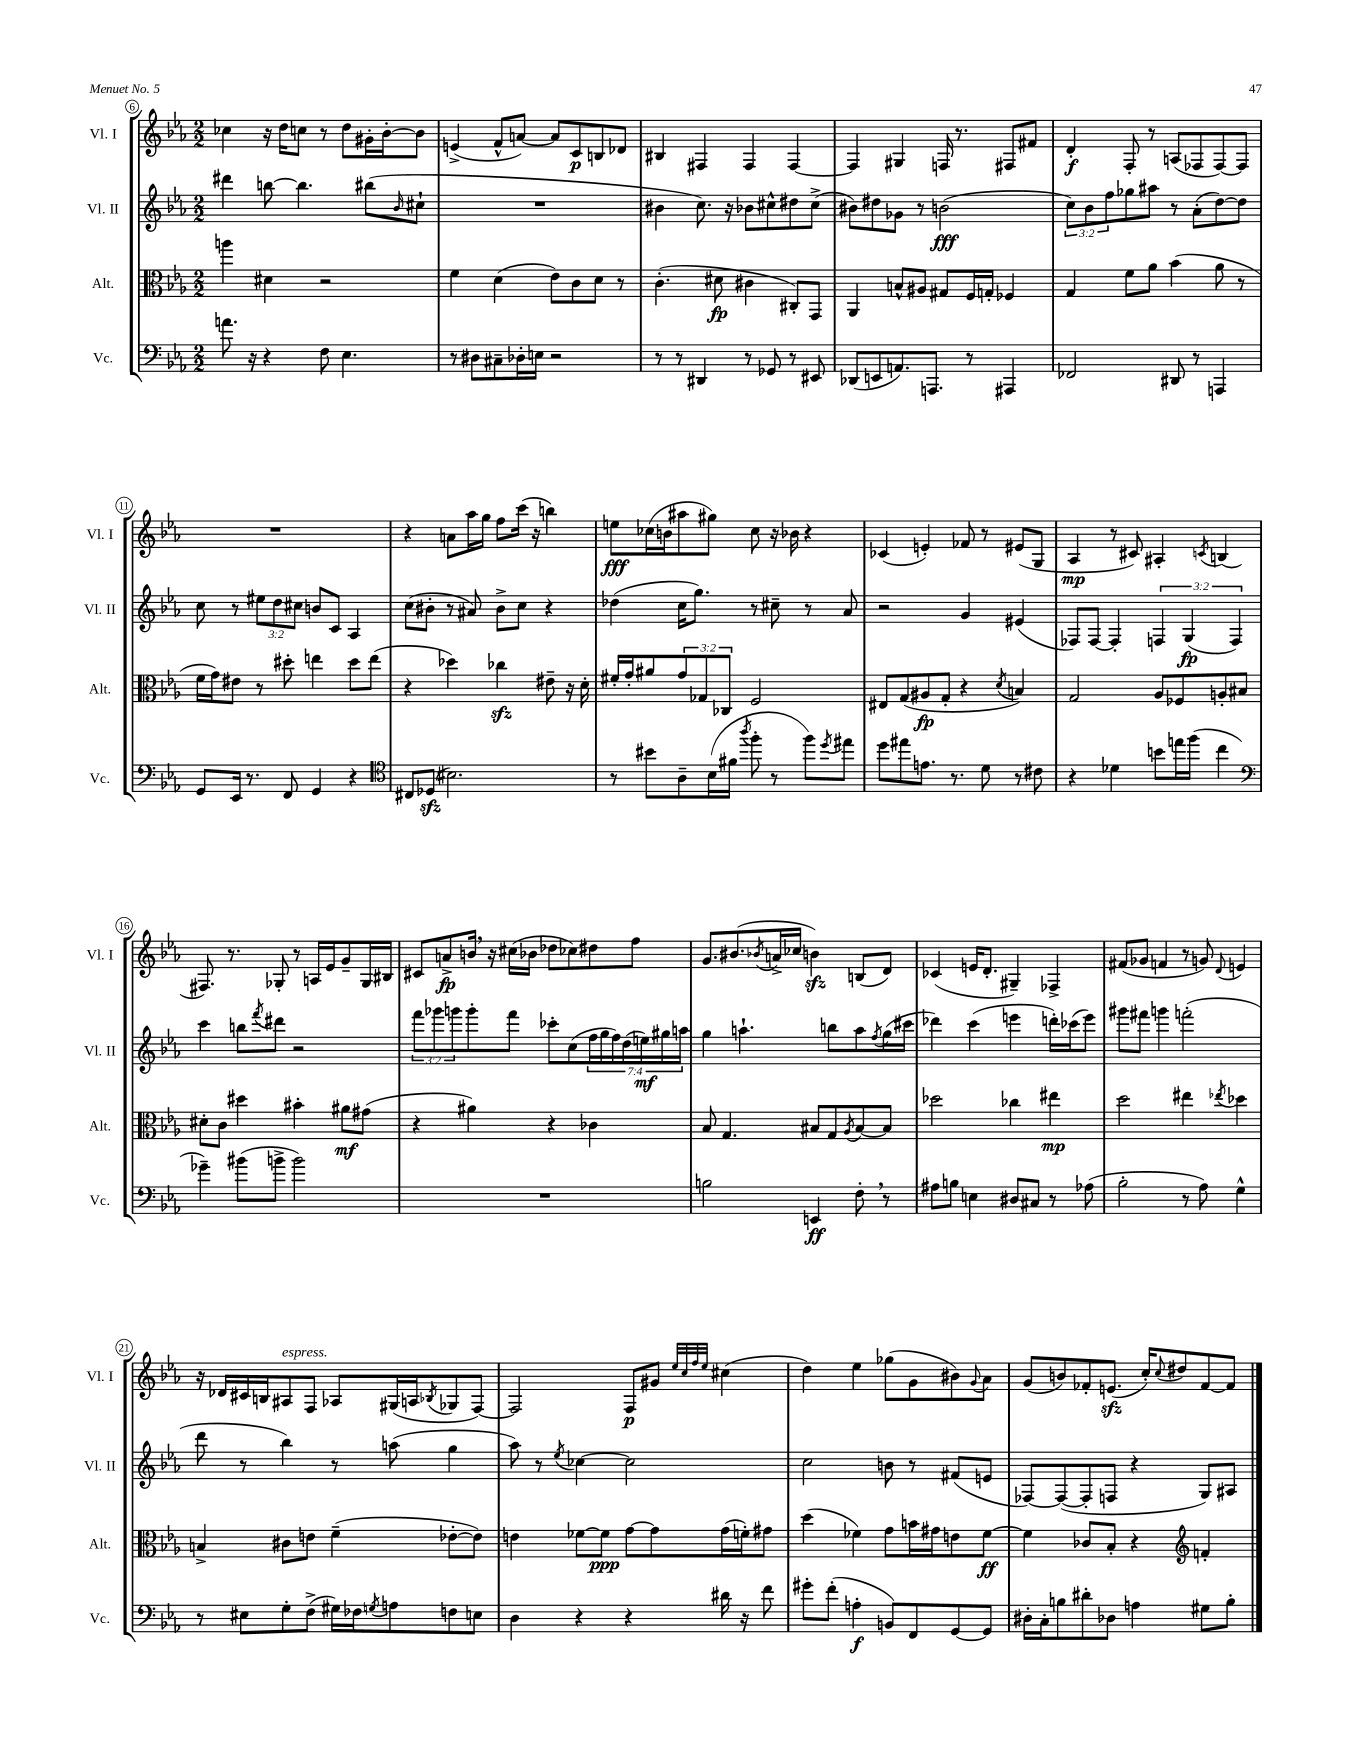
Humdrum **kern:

**kern	**kern	**kern	**kern
*staff4	*staff3	*staff2	*staff1
*clefF4	*clefC3	*clefG2	*clefG2
*k[b-e-a-]	*k[b-e-a-]	*k[b-e-a-]	*k[b-e-a-]
*M2/2	*M2/2	*M2/2	*M2/2
8.a\	4aa\	4ddd#\	4cc-\
16r	.	.	.
4r	4d#\	[8bb\	16r
.	.	.	16dd\LK
.	.	4.bb\]	8cc\J
8F\	2r	.	8r
4.E-\	.	.	8dd\L
.	.	(8bb#\L	16g#'\L
.	.	.	[16b-'\J
.	.	16qqb-/	.
.	.	8cc#`\J	8b-\]J
=	=	=	=
8r	4f\	1r	(4e^/
8D#\L	.	.	.
8C#~\	(4d\	.	8f^^/L
16D-'\L	.	.	[8a/J)
16E\JJ	.	.	.
2r	8e-\L)	.	8a/]L
.	8c\	.	8c/
.	8d\J	.	8B/
.	8r	.	8d-/J
=	=	=	=
8r	(4.c'\	4b#\	4B#/
8r	.	.	.
4DD#/	.	8.cc\)	4F#/
.	8d#\	.	.
.	.	16r	.
8r	4c#\	8b-\L	4F#/
8GG-/	.	8cc#^^\	.
8r	8C#'/L)	8dd#\	[4F#/
8EE#/	8GG/J	(8cc#^\J	.
=	=	=	=
(8DD-/L	4AA-/	8b#\L)	4F#/]
8EE/	.	8dd#\	.
8.AA/)	8B^^/L	8g-\J	4G#/
.	8A#/J	8r	.
8.AAA/J	.	.	.
.	8G#/L	(2b\	16F/
.	.	.	8.r
8r	16F/L	.	.
.	16G'/JJ	.	.
4AAA#/	4F-/	.	8F#/L
.	.	.	8f#/J
=	=	=	=
2FF-/	4G/	12cc\L)	4d'/
.	.	12b-\	.
.	.	12ff\	.
.	8f\L	8gg-\	8F'/
.	8a-\J	8aa#\J	8r
8DD#/	(4b-\	8r	(8A/L
8r	.	(8a-'\L	8F-/
4AAA/	8a-\	[8dd\)	[8F-/)
.	8r	8dd\]J	8F-/]J
=	=	=	=
8GG/L	16f\LL	8cc\	1r
.	16g\J)	.	.
16EE-/Jk	8e#\J	8r	.
8.r	.	.	.
.	8r	12ee#\L	.
.	.	12dd\	.
8FF/	8dd#'\	.	.
.	.	12cc#\J	.
4GG/	4ee\	8b/L	.
.	.	8c/J	.
4r	8dd#\L	4A-/	.
.	(8ee\J	.	.
=	=	=	=
*clefC4	*	*	*
8C#/L	4r	(8cc\L	4r
(8D-/J	.	8b#'\J	.
2.B#\)	4dd-\)	8r	8a\L
.	.	8a#/)	16aa-\L
.	.	.	16gg\JJ
.	4cc-\	8b#^\L	8ff\L
.	.	8cc\J	(16ccc\Jk
.	.	.	16r
.	8e#~\	4r	4bb\)
.	16r	.	.
.	16d'\	.	.
=	=	=	=
8r	16f#'/LL	(4dd-\	8ee\L
.	16g'/J	.	.
8b#\L	8a#/	.	(16cc-\L
.	.	.	16b\J
8A-~\	12g/	16cc\LK	8aa#\
.	.	8.gg\J)	.
.	12G-/	.	.
(16B-\L	.	.	8gg#\J)
.	12C-/J	.	.
16f#\JJ	.	.	.
8qaa-/	.	.	.
8ff'\	2F/	8r	8cc-\
8r	.	8cc#~\	16r
.	.	.	16b-\
8ff\L)	.	8r	4r
8qdd/	.	.	.
8ee#\J	.	8a-/	.
=	=	=	=
8dd\L	8E#/L	2r	(4c-/
8ee#\	(8G/	.	.
8.e\J	8A#/	.	4e'/)
.	8G'/J	.	.
8.r	.	.	.
.	4r	4g/	8f-/
8d\	.	.	8r
.	8qd/	.	.
8r	4B/)	(4e#/	(8e#/L
8c#\	.	.	8G/J
=	=	=	=
4r	2G/	8F-/L)	4A-/
.	.	[8F-/J	.
4d-\	.	4F-'/]	8r
.	.	.	8c#/)
8b\L	8A-/L	6F/	4A#'/
16ee\L	8F-/	.	.
.	.	(6G/	.
(16ff\JJ	.	.	.
.	.	.	8qc/
4cc\	8A'/	.	(4B/
.	.	6F/)	.
.	8B#/J	.	.
=	=	=	=
*clefF4	*	*	*
4g-~\)	8d#'\L	4ccc\	8.F#/)
.	8c\J	.	.
.	.	.	8.r
(8b#\L	4dd#\	8bb\L	.
.	.	8qfff/	.
8b^\J	.	8ddd#\J	8G-'/
2b\)	4b#'\	2r	8r
.	.	.	16A/LL
.	.	.	16e-/J
.	8a#\L	.	8g~/
.	(8g#\J	.	16G-/L
.	.	.	16B#/JJ
=	=	=	=
1r	4r	12fff\L	8c#/L
.	.	12ggg-\	.
.	.	.	8a^/
.	.	12ggg\	.
.	4a#\)	8ggg'\	16b/Jk
.	.	.	16r
.	.	8fff\J	(16cc#\LL
.	.	.	16b-\JJ
.	4r	8ccc-'\L	8dd-\L
.	.	(8cc\	8cc-\)
.	4c-\	28ff\L	8dd#\
.	.	28gg\	.
.	.	28ff\)	.
.	.	(28dd\	.
.	.	.	8ff\J
.	.	28ee\)	.
.	.	28gg#\	.
.	.	28aa\JJ	.
=	=	=	=
2B\	8B-/	4gg\	8.g/L
.	4.G/	.	.
.	.	.	(8.b#/
.	.	4.aa`\	.
.	.	.	8qb-/
.	.	.	16a^/L
.	.	.	16cc-/JJ
4EE/	8B#/L	.	4b\)
.	8G/	8bb\L	.
.	8qA-/	.	.
8F'\	[8B#/	8aa\	(8B/L
.	.	8qff/	.
8r	8B#/]J	(16gg\L	8d/J)
.	.	16ccc#\JJ	.
=	=	=	=
8A#\L	2dd-\	4ddd-\)	(4c-/
8B\J	.	.	.
4E\	.	(4ccc\	16e/LK
.	.	.	8.d'/J
8D#/L	4cc-\	4eee\	4G#~/)
8C#/J	.	.	.
8r	4ee#\	16ddd'\LL)	4F-^/
.	.	(16ccc-\J	.
(8A-\	.	8eee\J)	.
=	=	=	=
2B-'\	2dd\	8ggg#\L	(8f#/L
.	.	8fff#\J	8g-/J
.	.	4ggg\	4f/
8r	4ee#\	(2fff'\	8r
8A-\)	.	.	8g/)
.	8qee-/	.	8qqd/
4G^^\	4dd-\	.	4e/
=	=	=	=
8r	4B^/	8ddd\	16r
.	.	.	16d-/LL
8E#\L	.	8r	16c#/
.	.	.	16B/J
8G'\	8c#\L	4bb-\)	8A#/
(8F^\J	8e\J	.	8F/J
16G#\LL)	(4f~\	8r	8A-/L
16F-\J	.	.	.
8qG/	.	.	.
8A\	.	(8aa\	(16G#/L
.	.	.	16A/J
.	.	.	8qB-/
8F\	[8e-'\L	4gg\	8G-/
8E\J	8e-\]J)	.	[8F/J)
=	=	=	=
4D\	4e\	8aa-\)	2F/]
.	.	8r	.
.	.	8qee-/	.
4r	[8f-\L	[4cc-\	.
.	8f-\]J	.	.
4r	[8g\L	2cc-\]	8F/L
.	8g\]	.	8g#/J
.	.	.	32qqee-/LLL
.	.	.	32qqcc/
.	.	.	32qqff/
.	.	.	32qqee-/JJJ
16d#\	(16g\L	.	(4cc#\
16r	16f'\J)	.	.
8f\	8g#\J	.	.
=	=	=	=
8g#'\L	(4dd\	2cc\	4dd\)
(8f'\J	.	.	.
4A'\	4f-\)	.	4ee-\
8BB/L)	8g\L	8b\	(8gg-\L
8FF/	16b\L	8r	8g\
.	16g#\J	.	.
[8GG/	8e\	(8f#/L	8b#\)
.	.	.	8qqg/
8GG/]J	[8f-\J	8e/J	8a-\J
=	=	=	=
16D#'\LL	4f-\]	[8F-/L)	(8g/L
16C'\J	.	.	.
8B\	.	(8F-/_	8b/)
8d#'\	8c-/L	8F-'/]	8f-'/
8D-\J	8B-'/J	8F/J	(8.e/J
4A\	4r	4r	.
.	.	.	16cc'/LK)
.	.	.	8qqcc/
.	.	.	8dd#/
*	*clefG2	*	*
8G#\L	4f'/	8G/L)	[8f-/
8B'\J	.	8A#/J	8f-/]J
==	==	==	==
*-	*-	*-	*-
